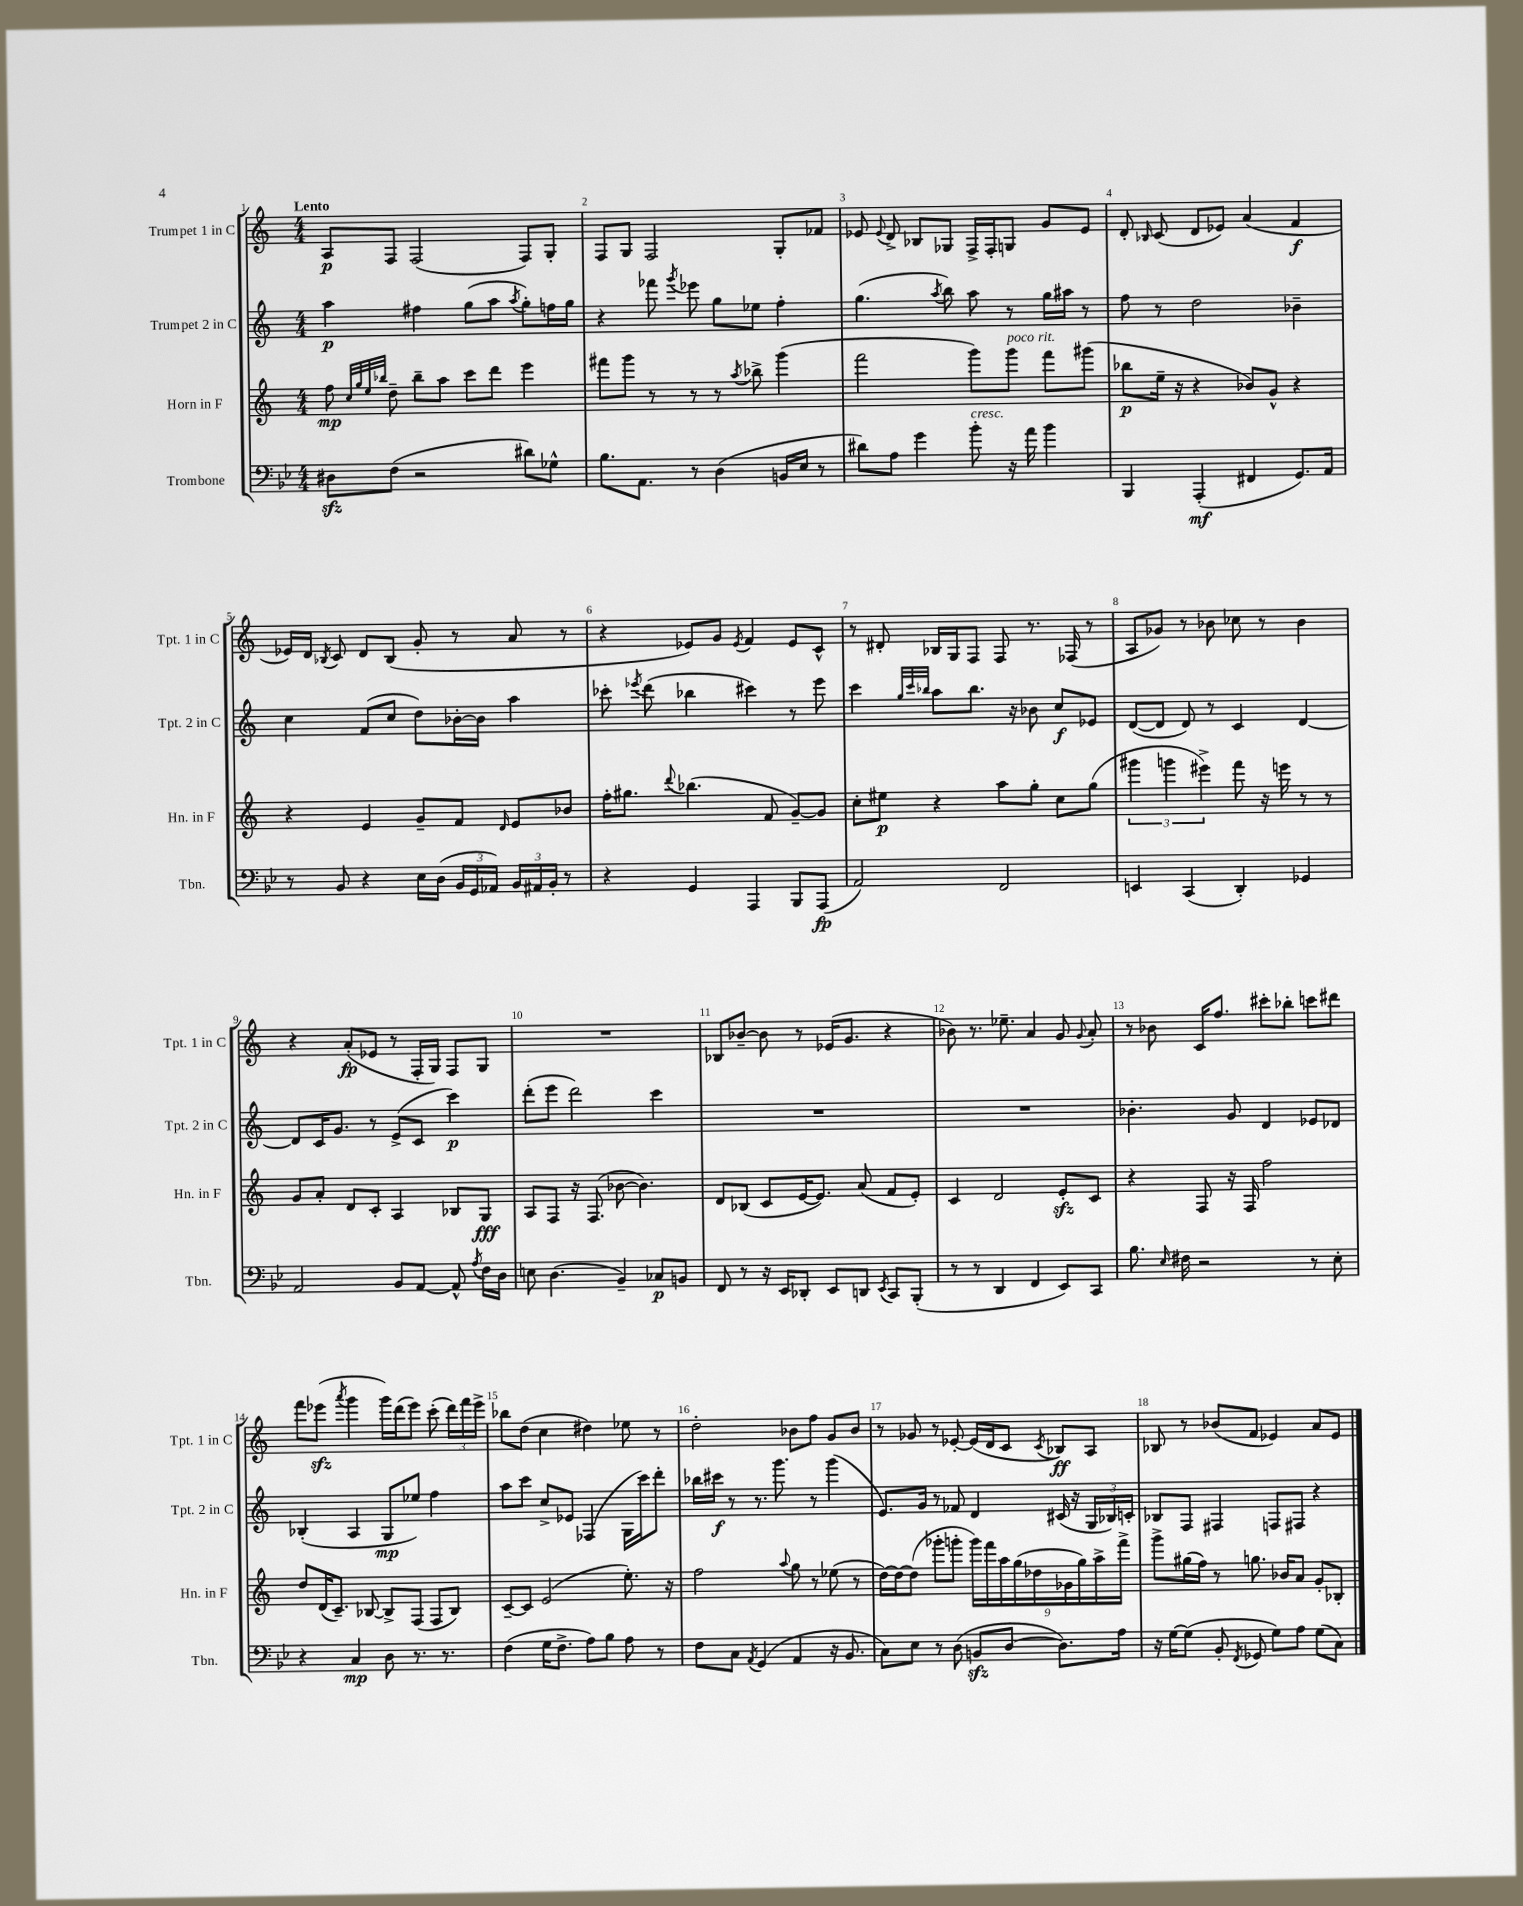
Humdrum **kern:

**kern	**dynam	**kern	**dynam	**kern	**dynam	**kern	**dynam
*part4	*part4	*part3	*part3	*part2	*part2	*part1	*part1
*staff4	*staff4	*staff3	*staff3	*staff2	*staff2	*staff1	*staff1
*I"Trombone	*	*I"Horn in F	*	*I"Trumpet 2 in C	*	*I"Trumpet 1 in C	*
*I'Tbn.	*	*I'Hn. in F	*	*I'Tpt. 2 in C	*	*I'Tpt. 1 in C	*
*clefF4	*	*clefG2	*	*clefG2	*	*clefG2	*
*k[b-e-]	*	*k[]	*	*k[]	*	*k[]	*
*M4/4	*	*M4/4	*	*M4/4	*	*M4/4	*
=1	=1	=1	=1	=1	=1	=1	=1
!	!	!	!	!	!	!LO:TX:a:B:t=Lento	!
8D#Xzz\L	.	8ff\	mp	4aa\	p	8A/L	p
.	.	32qqcc/LLL	.	.	.	.	.
.	.	32qqgg/	.	.	.	.	.
.	.	32qqee/	.	.	.	.	.
.	.	32qqbb-X/JJJ	.	.	.	.	.
(8F\J	.	8dd~\	.	.	.	8F/J	.
2r	.	8bb-~\L	.	4ff#X\	.	(2F/	.
.	.	8aa\J	.	.	.	.	.
.	.	8ccc\L	.	(8gg\L	.	.	.
.	.	8ddd\J	.	8aa\J	.	.	.
.	.	.	.	8qaa/	.	.	.
8d#X\L)	.	4eee\	.	8gg'\L)	.	8F/L)	.
8G-X^^\J	.	.	.	16ffn\L	.	8G'/J	.
.	.	.	.	16gg\JJ	.	.	.
=2	=2	=2	=2	=2	=2	=2	=2
8.B-\L	.	8fff#X\L	.	4r	.	8F/L	.
.	.	8ggg\J	.	.	.	8G/J	.
8.AA\J	.	.	.	.	.	.	.
.	.	8r	.	8fff-X\	.	2F/	.
.	.	.	.	8qggg/	.	.	.
8r	.	8r	.	8eee-X\	.	.	.
(4D\	.	8r	.	8gg\L	.	.	.
.	.	8qaa/	.	.	.	.	.
.	.	8bb-X^\	.	8ee-X\J	.	.	.
16BBn/LL	.	(4ggg\	.	4ff'\	.	8G'/L	.
16E-/JJ	.	.	.	.	.	.	.
8r	.	.	.	.	.	8f-X/J	.
=3	=3	=3	=3	=3	=3	=3	=3
8d#X\L)	.	2fff\	.	(4.gg\	.	8e-X/	.
.	.	.	.	.	.	8qqe-/	.
8A\J	.	.	.	.	.	8d^/	.
4g\	.	.	.	.	.	8B-X/L	.
.	.	.	.	8qaa/	.	.	.
.	.	.	.	8bb\)	.	8G-X/J	.
!LO:TX:a:i:t=cresc.	!	!	!	!	!	!	!
8b-'\	.	8ggg\L)	.	8aa\	.	16F^/LL	.
.	.	.	.	.	.	16F'/J	.
!	!	!LO:TX:a:i:t=poco rit.	!	!	!	!	!
16r	.	8ggg\J	.	8r	.	8Gn/J	.
16a\	.	.	.	.	.	.	.
4b-\	.	8fff\L	.	16gg\LL	.	8g/L	.
.	.	.	.	16aa#X\JJ	.	.	.
.	.	(8ggg#X\J	.	8r	.	8e-/J	.
=4	=4	=4	=4	=4	=4	=4	=4
4BBB-/	.	8bb-X\L	p	8ff\	.	8d'/	.
.	.	.	.	.	.	16qqB-X/	.
.	.	16ee~\Jk	.	8r	.	(8c/	.
.	.	16r	.	.	.	.	.
(4AAA'/	mf	4r	.	2dd\	.	8d/L	.
.	.	.	.	.	.	8e-X/J)	.
4FF#X/	.	8b-X/L)	.	.	.	(4a/	.
.	.	8g^^/J	.	.	.	.	.
8.GG/L)	.	4r	.	4b-X~\	.	4f/	f
16AA/Jk	.	.	.	.	.	.	.
!!LO:LB:g=z
=5	=5	=5	=5	=5	=5	=5	=5
8r	.	4r	.	4cc\	.	16e-X/LL)	.
.	.	.	.	.	.	16d/JJ	.
.	.	.	.	.	.	8qB-X/	.
8BB-/	.	.	.	.	.	8c/	.
4r	.	4e/	.	(8f/L	.	8d/L	.
.	.	.	.	8cc/J	.	(8B-/J	.
16E-\LL	.	8g~/L	.	8dd\L)	.	8g'/	.
(16D\JJ	.	.	.	.	.	.	.
24BB-/LL	.	8f/J	.	[16b-X'\L	.	8r	.
24GG/	.	.	.	.	.	.	.
.	.	.	.	16b-\JJ]	.	.	.
24AA-X/JJ)	.	.	.	.	.	.	.
.	.	16qqd/	.	.	.	.	.
24BB-/LL	.	8e/L	.	4aa\	.	8a/	.
24AA#X/	.	.	.	.	.	.	.
24BB-'/JJ	.	.	.	.	.	.	.
8r	.	8b-X/J	.	.	.	8r	.
=6	=6	=6	=6	=6	=6	=6	=6
4r	.	16ff'\KL	.	8ccc-X'\	.	4r	.
.	.	8.gg#X\J	.	.	.	.	.
.	.	.	.	8qeee-X/	.	.	.
.	.	.	.	(8ddd\	.	.	.
.	.	8qqddd/	.	.	.	.	.
4GG/	.	(4.bb-X\	.	4bb-X\	.	8e-X/L)	.
.	.	.	.	.	.	8g/J	.
.	.	.	.	.	.	8qe-/	.
4AAA/	.	.	.	4ccc#X\)	.	4f/	.
.	.	8f/	.	.	.	.	.
8BBB-/L	.	[8g~/L)	.	8r	.	8e-/L	.
(8AAA/J	fp	8g/J]	.	8eee-\	.	8c^^/J	.
=7	=7	=7	=7	=7	=7	=7	=7
2AA/)	.	8cc'\L	.	4ccc\	.	8r	.
.	.	8ee#X\J	p	.	.	8d#X'/	.
.	.	.	.	32qqgg/LLL	.	.	.
.	.	.	.	32qqccc/	.	.	.
.	.	.	.	32qqbb-X/JJJ	.	.	.
.	.	4r	.	8aa\L	.	16B-X/LL	.
.	.	.	.	.	.	16G/J	.
.	.	.	.	8.bb-\J	.	8F/J	.
2FF/	.	8aa\L	.	.	.	8F/	.
.	.	.	.	16r	.	.	.
.	.	8gg'\J	.	8b-X\	.	8.r	.
.	.	8cc\L	.	8cc/L	f	.	.
.	.	.	.	.	.	(16F-X/	.
.	.	(8gg\J	.	8e-X/J	.	8r	.
=8	=8	=8	=8	=8	=8	=8	=8
4EEn/	.	6ggg#X\	.	([8d/L	.	8A/L	.
.	.	.	.	8d/J]	.	8g-X/J)	.
.	.	6gggn\	.	.	.	.	.
(4CC/	.	.	.	8d/)	.	8r	.
.	.	6eee#X^\)	.	.	.	.	.
.	.	.	.	8r	.	8b-X\	.
4DD'/)	.	8fff\	.	4c/	.	8cc-X\	.
.	.	16r	.	.	.	8r	.
.	.	16eeen\	.	.	.	.	.
4GG-X/	.	8r	.	[4d/	.	4b-\	.
.	.	8r	.	.	.	.	.
!!LO:LB:g=z
=9	=9	=9	=9	=9	=9	=9	=9
2AA/	.	8g/L	.	8d/L]	.	4r	.
.	.	8a'/J	.	16c/K	.	.	.
.	.	.	.	8.g/J	.	.	.
.	.	8d/L	.	.	.	(8a'/L	fp
.	.	8c'/J	.	8r	.	8e-X/J	.
8BB-/L	.	4A/	.	(8e^/L	.	8r	.
[8AA/J	.	.	.	8c/J	.	16F'/LL	.
.	.	.	.	.	.	16G/JJ)	.
8AA^^/]	.	8B-X/L	.	4ccc\)	p	8F/L	.
8qA/	.	.	.	.	.	.	.
16F\LL	.	8G/J	fff	.	.	8G/J	.
16D\JJ	.	.	.	.	.	.	.
=10	=10	=10	=10	=10	=10	=10	=10
8En\	.	8A/L	.	(8ddd'\L	.	1r	.
(4.D\	.	8F/J	.	8eee\J	.	.	.
.	.	16r	.	2ddd\)	.	.	.
.	.	(8.F/	.	.	.	.	.
4BB-~/)	.	[8b-X\	.	.	.	.	.
.	.	4.b-\])	.	.	.	.	.
8C-X/L	p	.	.	4ccc\	.	.	.
8BBn/J	.	.	.	.	.	.	.
=11	=11	=11	=11	=11	=11	=11	=11
8FF/	.	8d/L	.	1r	.	8B-X/L	.
8r	.	(8B-X/J	.	.	.	[8b-X~/J	.
16r	.	8c/L	.	.	.	8b-\]	.
16EE-/KL	.	.	.	.	.	.	.
8DD-X'/J	.	[16e/K	.	.	.	8r	.
.	.	8.e/J])	.	.	.	.	.
8EE-/L	.	.	.	.	.	(16e-X/KL	.
.	.	.	.	.	.	8.g/J	.
8DDn/J	.	(8a/	.	.	.	.	.
8qEE-/	.	.	.	.	.	.	.
8CC/L	.	8f/L	.	.	.	4r	.
(8BBB-'/J	.	8e'/J)	.	.	.	.	.
=12	=12	=12	=12	=12	=12	=12	=12
8r	.	4c/	.	1r	.	8b-X\)	.
8r	.	.	.	.	.	8.r	.
4DD/	.	2d/	.	.	.	.	.
.	.	.	.	.	.	8.ee-X~\	.
4FF/	.	.	.	.	.	4a/	.
8EE-/L)	.	8ezz'/L	.	.	.	8g/	.
.	.	.	.	.	.	8qqg/	.
8CC/J	.	8c/J	.	.	.	8a'/	.
=13	=13	=13	=13	=13	=13	=13	=13
8.B-\	.	4r	.	4.b-X'\	.	8r	.
.	.	.	.	.	.	8b-X\	.
16qqE-/	.	.	.	.	.	.	.
16F#X\	.	.	.	.	.	.	.
2r	.	8F/	.	.	.	16c/KL	.
.	.	.	.	.	.	8.ff/J	.
.	.	16r	.	8g/	.	.	.
.	.	16F/	.	.	.	.	.
.	.	2ff\	.	4d/	.	8ccc#X'\L	.
.	.	.	.	.	.	8bb-X'\J	.
8r	.	.	.	8e-X/L	.	8cccn\L	.
8E-'\	.	.	.	8d-X/J	.	8ddd#X\J	.
!!LO:LB:g=z
=14	=14	=14	=14	=14	=14	=14	=14
4r	.	8dd/L	.	(4B-X'/	.	8fff\L	.
.	.	(16d/K	.	.	.	(8eee-Xzz\J	.
.	.	8.c~/J)	.	.	.	.	.
.	.	.	.	.	.	8qaaa/	.
4C/	mp	.	.	4A/	.	4ggg\	.
.	.	[8B-X/	.	.	.	.	.
8D\	.	8B-^/L]	.	8G/L	mp	16ggg\LL)	.
.	.	.	.	.	.	(16ddd\J	.
8.r	.	(8F/J	.	8ee-X/J)	.	8eee-\J)	.
.	.	8F/L	.	4ff\	.	(8ccc'\	.
8.r	.	.	.	.	.	.	.
.	.	8B-/J)	.	.	.	24ddd\LL)	.
.	.	.	.	.	.	24fff\	.
.	.	.	.	.	.	24eee-^\JJ	.
=15	=15	=15	=15	=15	=15	=15	=15
(4F\	.	[8c~/L	.	8aa\L	.	8bb-X\L	.
.	.	8c/J]	.	8ccc\J	.	(8dd\J	.
16G\KL	.	(2e/	.	8cc^/L	.	4cc\	.
8.F^\J	.	.	.	.	.	.	.
.	.	.	.	8e-X/J	.	.	.
8A\L)	.	.	.	(4F-X/	.	4dd#X\)	.
8B-\J	.	.	.	.	.	.	.
8A\	.	8.ee'\)	.	16G\LL	.	8ee-X\	.
.	.	.	.	16ccc\J)	.	.	.
8r	.	.	.	8ddd'\J	.	8r	.
.	.	16r	.	.	.	.	.
=16	=16	=16	=16	=16	=16	=16	=16
8F\L	.	2ff\	.	16bb-X\LL	.	2dd'\	.
.	.	.	.	16ccc#X\JJ	f	.	.
8C\J	.	.	.	8r	.	.	.
8qAA/	.	.	.	.	.	.	.
(4GG/	.	.	.	8.r	.	.	.
.	.	.	.	8.ggg\	.	.	.
.	.	8qqaa/	.	.	.	.	.
4AA/	.	8gg\	.	.	.	8b-X\L	.
.	.	8r	.	8r	.	8ff\J	.
16r	.	(8ee-X\	.	(4ggg\	.	8g/L	.
8.BB-/	.	.	.	.	.	.	.
.	.	8r	.	.	.	8b-/J	.
=17	=17	=17	=17	=17	=17	=17	=17
8C\L)	.	[16dd\LL)	.	8.e/L)	.	8r	.
.	.	16dd\J_	.	.	.	.	.
8E-\J	.	(8dd\J]	.	.	.	8g-X/	.
.	.	.	.	16g/Jk	.	.	.
8r	.	8ggg-X'\L	.	8r	.	8r	.
(8D\	.	8gggn'\J	.	8f-X/	.	[8e-X'/	.
8BBnzz/L	.	18ggg\LL)	.	4d/	.	(16e-/LL]	.
.	.	18fff\	.	.	.	.	.
.	.	.	.	.	.	16d/J	.
.	.	18aa\	.	.	.	.	.
[8D/J	.	.	.	.	.	8c/J	.
.	.	(18gg\	.	.	.	.	.
.	.	18dd-X\	.	.	.	.	.
.	.	.	.	.	.	8qc/	.
8.D\L])	.	.	.	(16c#X/	.	8B-X/L)	ff
.	.	18g-X\	.	.	.	.	.
.	.	.	.	16r	.	.	.
.	.	18gg\)	.	.	.	.	.
.	.	.	.	24G/LL	.	8A/J	.
.	.	18aa^\	.	.	.	.	.
.	.	.	.	24B-X/)	.	.	.
16A\Jk	.	.	.	.	.	.	.
.	.	18fff^\JJ	.	.	.	.	.
.	.	.	.	24cn'/JJ	.	.	.
=18	=18	=18	=18	=18	=18	=18	=18
16r	.	8ggg^\L	.	8B-X/L	.	8B-X/	.
[16G\KL	.	.	.	.	.	.	.
(8G\J]	.	(16gg#X\L	.	8F/J	.	8r	.
.	.	16ff\JJ)	.	.	.	.	.
8BB-'/	.	8r	.	4F#X/	.	(8b-X/L	.
8qFF/	.	.	.	.	.	.	.
8GG-X/	.	8.ggn\	.	.	.	8f/J	.
8G\L)	.	.	.	8Fn/L	.	4e-X/)	.
.	.	16b-X/KL	.	.	.	.	.
8A\J	.	8a/J	.	8F#X/J	.	.	.
(8G\L	.	8g'/L	.	4r	.	8a/L	.
8C\J)	.	8B-X'/J	.	.	.	8e-/J	.
==	==	==	==	==	==	==	==
*-	*-	*-	*-	*-	*-	*-	*-
